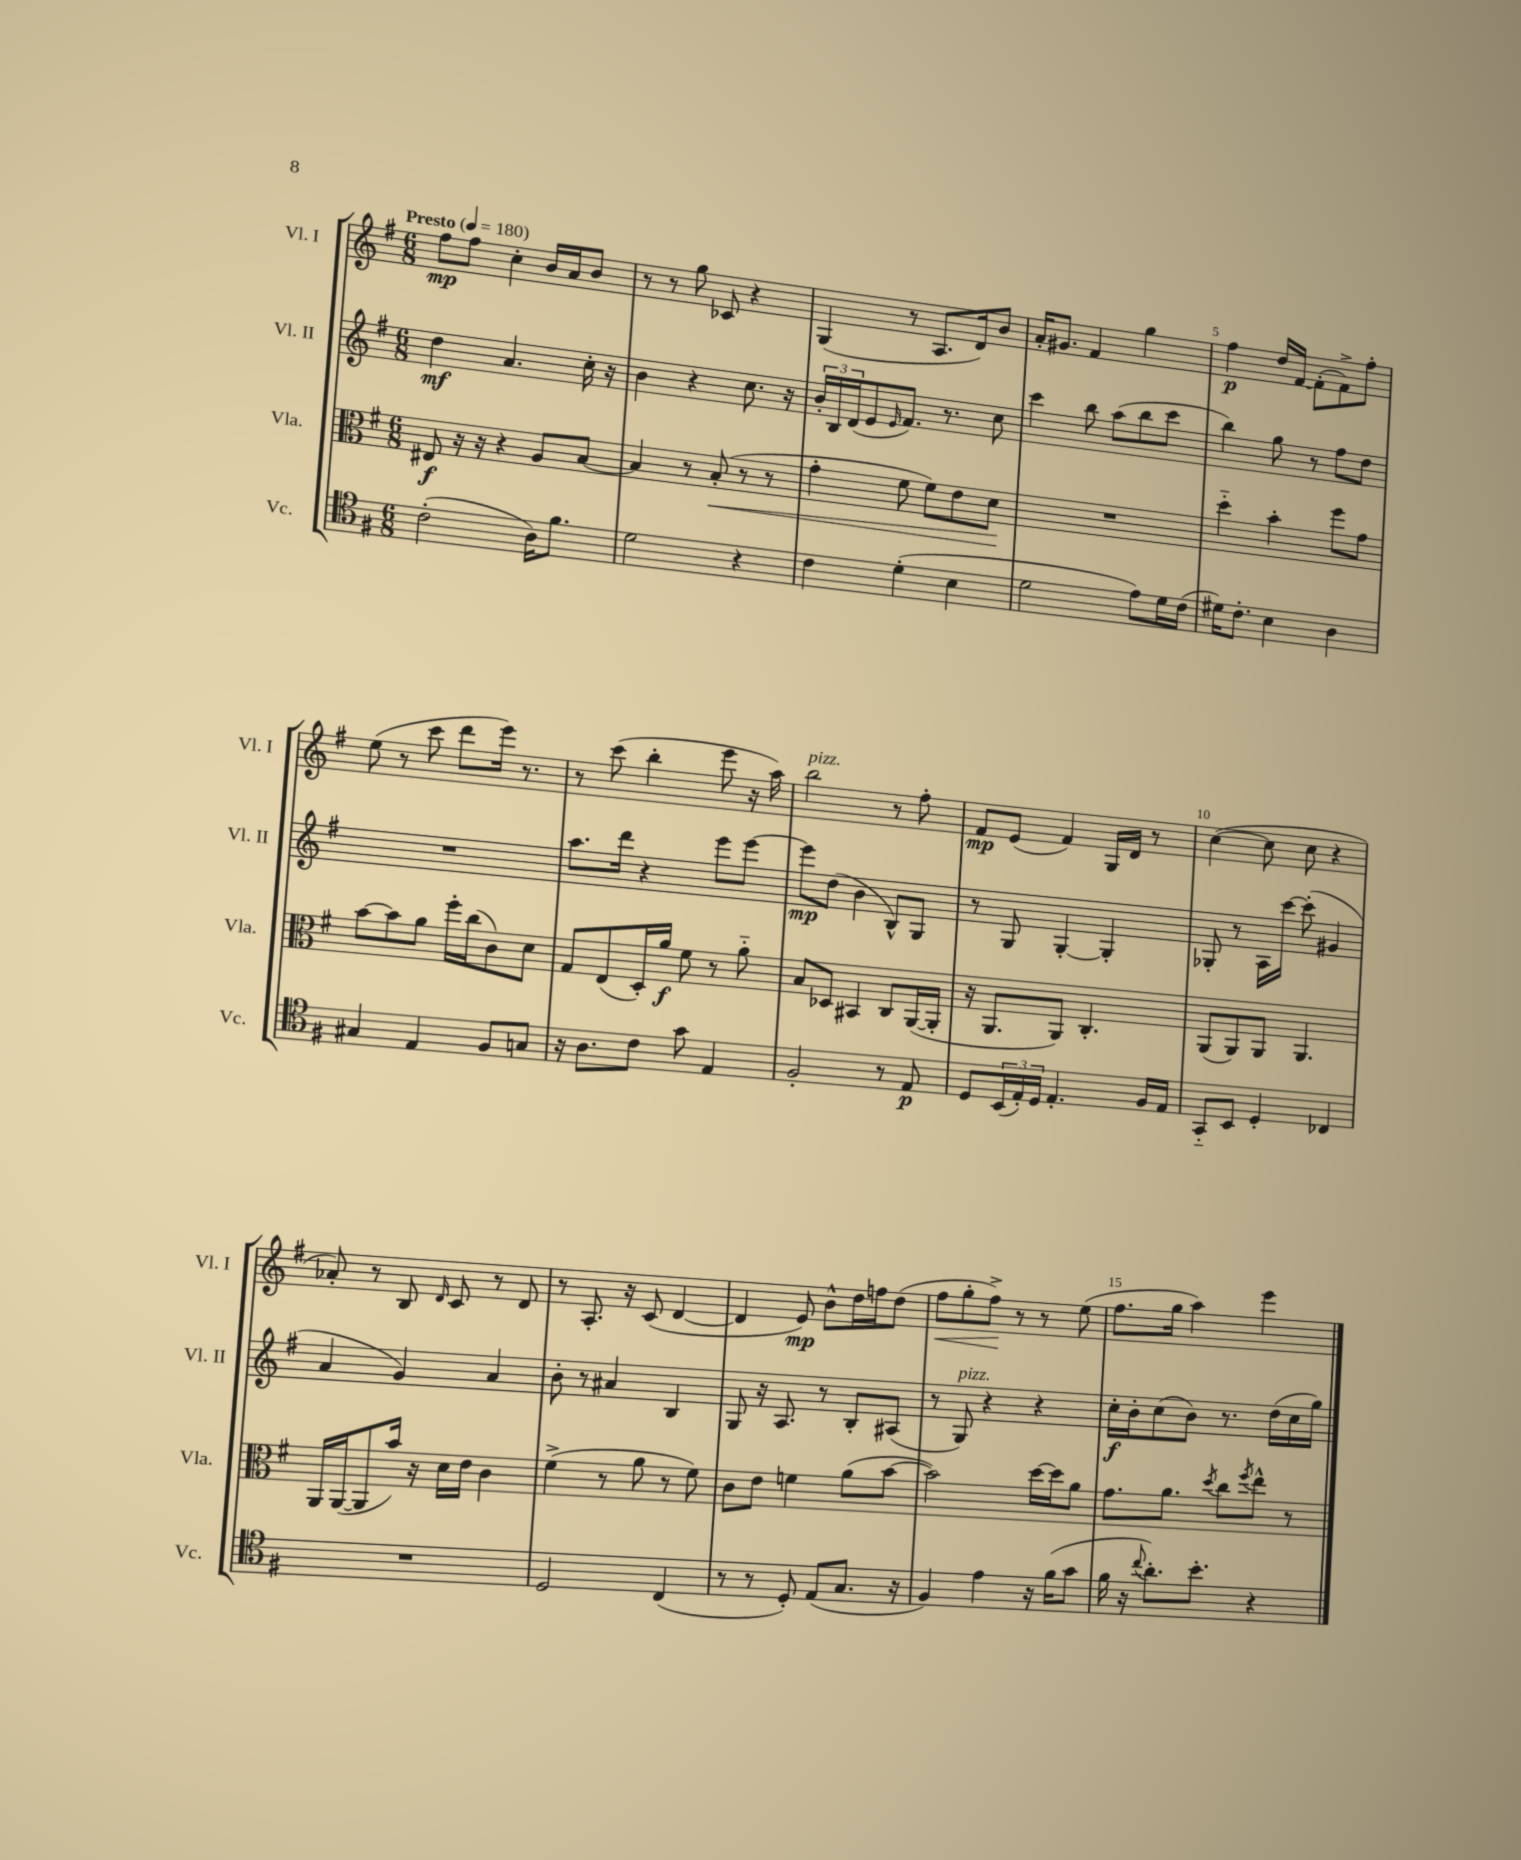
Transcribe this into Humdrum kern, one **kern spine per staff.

**kern	**kern	**kern	**kern
*staff4	*staff3	*staff2	*staff1
*clefC4	*clefC3	*clefG2	*clefG2
*k[f#]	*k[f#]	*k[f#]	*k[f#]
*M6/8	*M6/8	*M6/8	*M6/8
*MM180	*MM180	*MM180	*MM180
(2c'	8E#	4dd	8ff#
.	16r	.	8ff#
.	16r	.	.
.	4r	4.a	4cc'
16A)	8A	.	16b
8.f#	.	.	16a
.	[8B	16cc'	8b
.	.	16r	.
=	=	=	=
2d	4B]	4b	8r
.	.	.	8r
.	8r	4r	8gg
.	(8B'	.	8c-
4r	8r	8.cc	4r
.	8r	.	.
.	.	16r	.
=	=	=	=
4c	4g'	24b'	(4G
.	.	24B	.
.	.	(24d	.
.	.	8e	.
.	.	16qqe	.
(4d'	8f#	8.f#)	8r
.	8f#)	.	8.A
.	.	8.r	.
4B	8e	.	.
.	.	.	16d)
.	8d	8cc	8b
=	=	=	=
2d	2.r	4ccc	16a'
.	.	.	8.g#
.	.	8bb	4f#
.	.	(8aa	.
8e)	.	8bb	4gg
16d	.	8ccc	.
(16c	.	.	.
=	=	=	=
16d#)	4dd'~	4bb)	4ff#
8.c'	.	.	.
4B	4b'	8gg	16dd
.	.	.	[16f#
.	.	8r	(8f#']
4A	8ff#	8ff#	8f#^)
.	8g	8dd	8ff#'
=	=	=	=
4G#	[8b	2.r	(8ee
.	8b]	.	8r
4E	8a	.	8ccc
.	16ff#'	.	8ddd
.	(16cc	.	.
8F#	8c)	.	16eee)
.	.	.	8.r
8G	8d	.	.
=	=	=	=
16r	8G	8.aa	8r
8.A	.	.	.
.	(8E	.	(8ccc
.	.	16ddd	.
8c	16D')	4r	4bb'
.	16a	.	.
8g	8f#	.	.
4E	8r	8eee	8eee
.	8a'~	[8eee	16r
.	.	.	16aa)
=	=	=	=
2F#'	8B	8eee]	2bb
.	8D-	(8dd	.
.	4BB#	4b	.
8r	8C	8B^^)	8r
8E	([16AA	8G	8ff#'
.	16AA']	.	.
=	=	=	=
8D	16r	8r	8f#
.	8.AA	.	.
(24BB	.	8G	(8e
24E')	.	.	.
24D	.	.	.
4.E'	8AA)	[4G'	4f#)
.	4.C'	.	.
.	.	4G']	16G
.	.	.	16d
16F#	.	.	8r
16E	.	.	.
=	=	=	=
8GG'~	(8AA	8G-'	([4cc
8BB	8AA)	8r	.
4D'	8AA	16A	8cc]
.	.	[16ccc	.
.	4.AA	(8ccc']	8cc
4C-	.	4g#	4r
=	=	=	=
2.r	16AA	4a	8a-')
.	([16AA	.	.
.	8AA]	.	8r
.	16b)	4g)	8B
.	16r	.	.
.	.	.	16qqd
.	16d	.	8c
.	16e	.	.
.	4c	4a	8r
.	.	.	8d
=	=	=	=
2D	(4f#^	8b'	8r
.	.	8r	8.A'
.	8r	4a#	.
.	.	.	16r
.	8a	.	(8c
(4C	8r	4B	[4d
.	8f#)	.	.
=	=	=	=
8r	8c	8G	4d]
8r	8e	16r	.
.	.	8.A	.
8D')	4f	.	8e)
(8E	.	8r	8b^^
8.G	(8a	8B'	16dd
.	.	.	16ff
.	[8b	(8A#	(8dd
16r	.	.	.
=	=	=	=
4F#)	2b])	8r	8ff#
.	.	8G)	8gg'
4e	.	4r	8ff#^)
.	.	.	8r
16r	[16dd	4r	8r
(16f#	16dd]	.	.
8g	8a	.	(8ee
=	=	=	=
16f#	8.g	16cc'	8.ff#
16r	.	16b'	.
8qqcc	.	.	.
8.a')	.	(8cc	.
.	8.a	.	16gg
.	.	8b)	4aa)
8.b'	.	.	.
.	8qdd	.	.
.	8cc	8.r	.
.	8qff#	.	.
4r	8ee^^	.	4eee
.	.	(16dd	.
.	8r	16cc	.
.	.	16gg)	.
==	==	==	==
*-	*-	*-	*-
